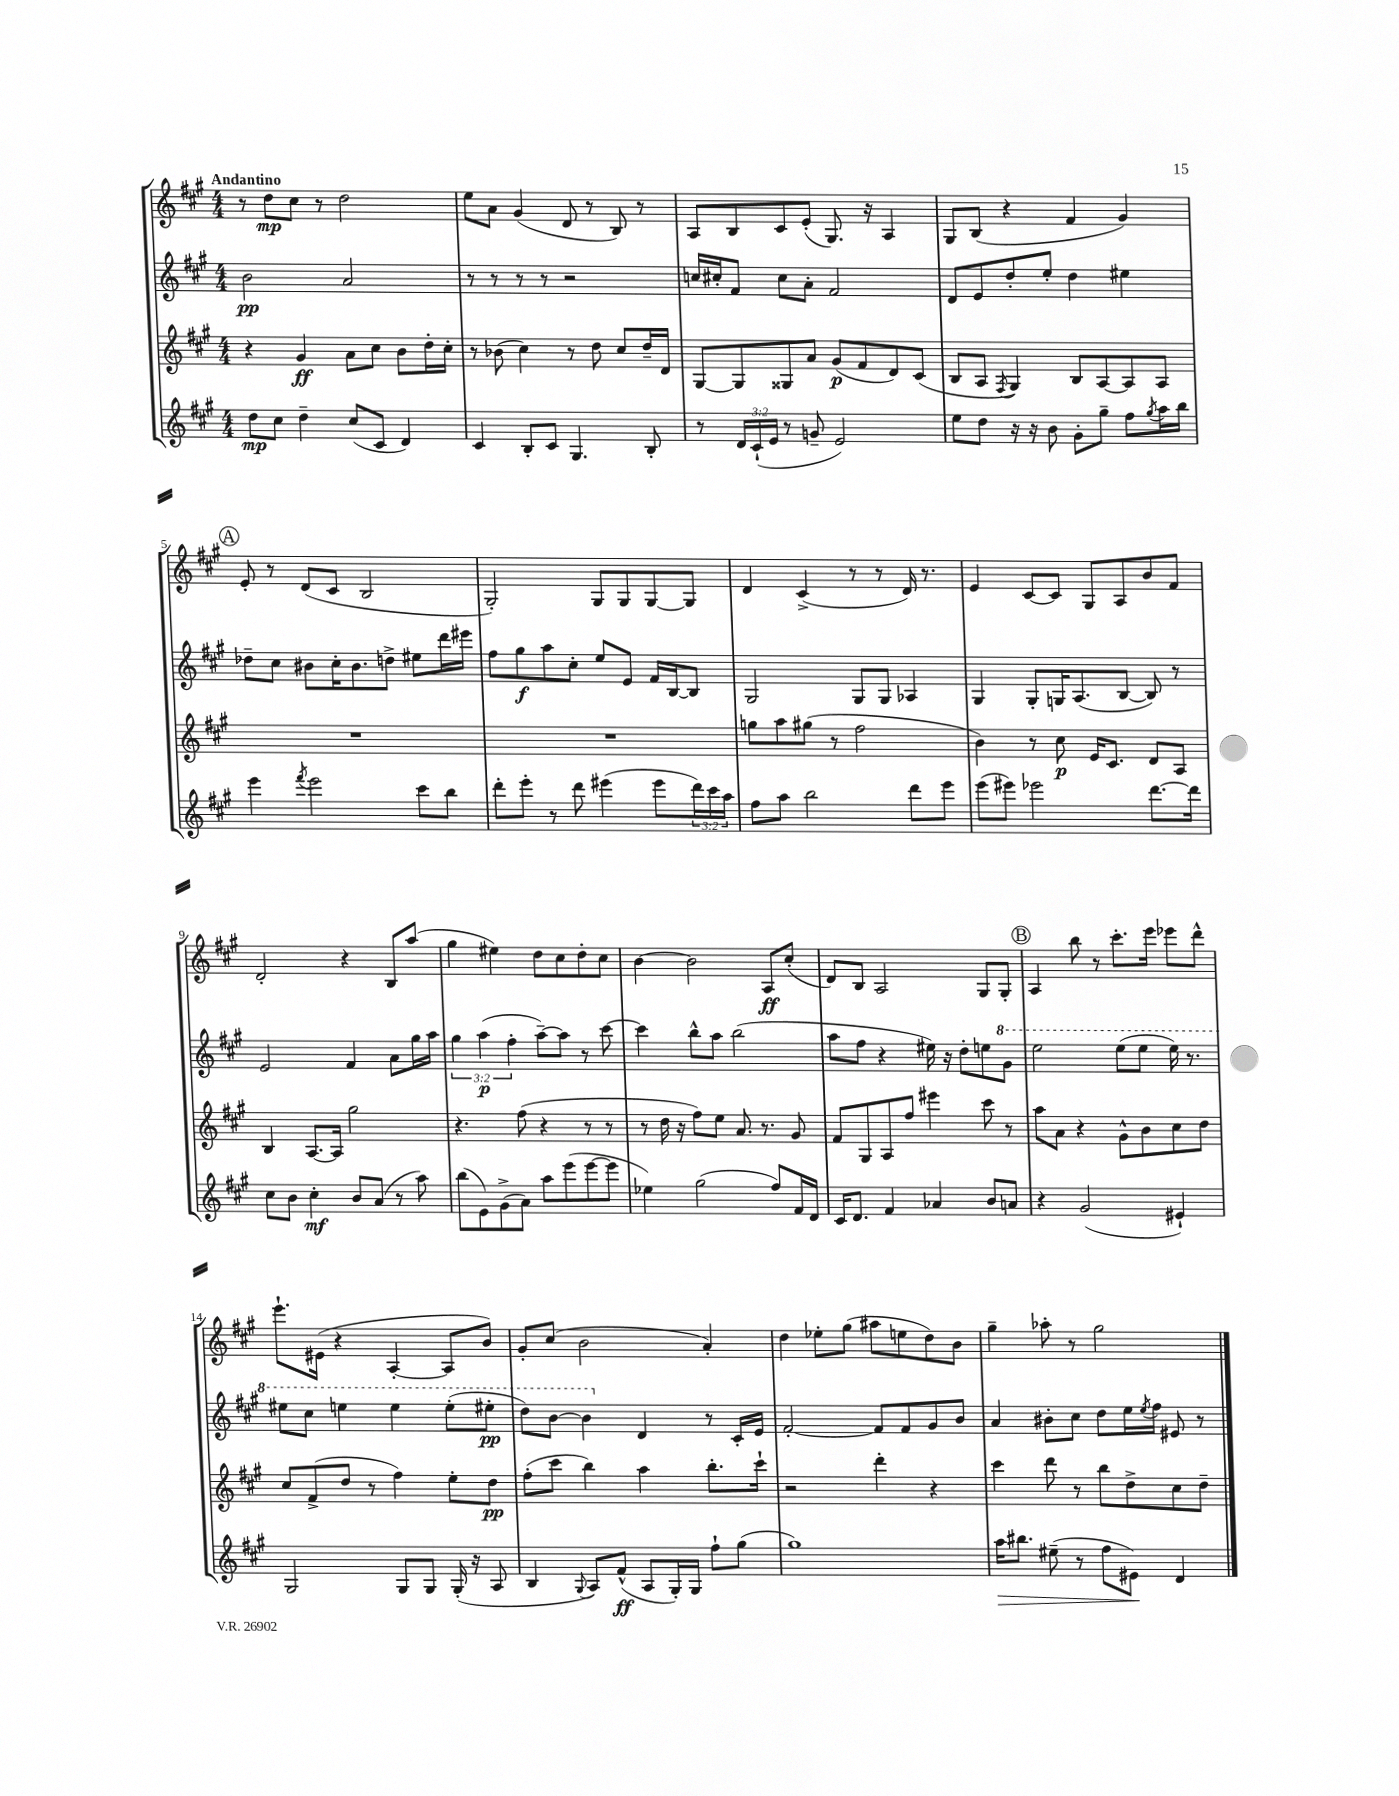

**kern	**dynam	**kern	**dynam	**kern	**dynam	**kern	**dynam
*part4	*part4	*part3	*part3	*part2	*part2	*part1	*part1
*staff4	*staff4	*staff3	*staff3	*staff2	*staff2	*staff1	*staff1
*clefG2	*	*clefG2	*	*clefG2	*	*clefG2	*
*k[f#c#g#]	*	*k[f#c#g#]	*	*k[f#c#g#]	*	*k[f#c#g#]	*
*M4/4	*	*M4/4	*	*M4/4	*	*M4/4	*
=1	=1	=1	=1	=1	=1	=1	=1
!	!	!	!	!	!	!LO:TX:a:B:t=Andantino	!
8dd\L	mp	4r	.	2b\	pp	8r	.
8cc#\J	.	.	.	.	.	8dd\L	mp
4dd~\	.	4g#/	ff	.	.	8cc#\J	.
.	.	.	.	.	.	8r	.
(8cc#/L	.	8a\L	.	2a/	.	2dd\	.
8c#/J	.	8cc#\J	.	.	.	.	.
4d/)	.	8b\L	.	.	.	.	.
.	.	16dd'\L	.	.	.	.	.
.	.	16cc#'\JJ	.	.	.	.	.
=2	=2	=2	=2	=2	=2	=2	=2
4c#/	.	8r	.	8r	.	8ee\L	.
.	.	(8b-X\	.	8r	.	8a\J	.
8B'/L	.	4cc#\)	.	8r	.	(4g#/	.
8c#/J	.	.	.	8r	.	.	.
4.G#/	.	8r	.	2r	.	8d/	.
.	.	8dd\	.	.	.	8r	.
.	.	8cc#/L	.	.	.	8B/)	.
8B'/	.	16dd~/L	.	.	.	8r	.
.	.	16d/JJ	.	.	.	.	.
=3	=3	=3	=3	=3	=3	=3	=3
8r	.	[8G#/L	.	16ccn/LL	.	8A/L	.
.	.	.	.	16cc#X'/J	.	.	.
24d/LL	.	8G#/]	.	8f#/J	.	8B/	.
(24c#`/	.	.	.	.	.	.	.
24e/JJ	.	.	.	.	.	.	.
8r	.	8G##X/	.	8cc#\L	.	8c#/	.
8gn~/	.	8a/J	.	8a'\J	.	(8e'/J	.
2e/)	.	(8g#/L	p	2f#/	.	8.G#/)	.
.	.	8f#/	.	.	.	.	.
.	.	.	.	.	.	16r	.
.	.	8d/)	.	.	.	4A/	.
.	.	(8c#/J	.	.	.	.	.
=4	=4	=4	=4	=4	=4	=4	=4
8ee\L	.	8B/L	.	8d/L	.	8G#/L	.
8dd\J	.	8A/J	.	8e/	.	(8B/J	.
.	.	8qF#/	.	.	.	.	.
16r	.	4G#/)	.	8dd'/	.	4r	.
16r	.	.	.	.	.	.	.
8b\	.	.	.	8ee'/J	.	.	.
8g#'\L	.	8B/L	.	4dd\	.	4f#/	.
8gg#~\J	.	[8A/	.	.	.	.	.
8ff#\L	.	8A/]	.	4ee#X\	.	4g#/)	.
8qgg#/	.	.	.	.	.	.	.
16aa\L	.	8A/J	.	.	.	.	.
16bb\JJ	.	.	.	.	.	.	.
!!LO:LB:g=z
!!LO:REH:place=s1:t=A
=5	=5	=5	=5	=5	=5	=5	=5
4eee\	.	1r	.	8dd-X~\L	.	8e'/	.
.	.	.	.	8cc#\J	.	8r	.
8qfff#/	.	.	.	.	.	.	.
2eee\	.	.	.	8b#X\L	.	(8d/L	.
.	.	.	.	16cc#'\K	.	8c#/J	.
.	.	.	.	8.b#\	.	.	.
.	.	.	.	.	.	2B/	.
.	.	.	.	8ddn^\J	.	.	.
8ccc#\L	.	.	.	8ee#X\L	.	.	.
8bb\J	.	.	.	16ddd\L	.	.	.
.	.	.	.	16eee#X\JJ	.	.	.
=6	=6	=6	=6	=6	=6	=6	=6
8ddd'\L	.	1r	.	8ff#\L	.	2G#'/)	.
8eee'\J	.	.	.	8gg#\	f	.	.
8r	.	.	.	8aa\	.	.	.
8ddd\	.	.	.	8cc#'\J	.	.	.
(4eee#X\	.	.	.	8ee/L	.	8G#/L	.
.	.	.	.	8e/J	.	8G#/	.
8eee#\L	.	.	.	16f#/LL	.	[8G#/	.
.	.	.	.	[16B/J	.	.	.
24ddd\L)	.	.	.	8B/J]	.	8G#/J]	.
24ccc#\	.	.	.	.	.	.	.
24aa\JJ	.	.	.	.	.	.	.
=7	=7	=7	=7	=7	=7	=7	=7
8ff#\L	.	8ggn\L	.	2G#/	.	4d/	.
8aa\J	.	8aa\	.	.	.	.	.
2bb\	.	(8gg#X\J	.	.	.	(4c#^/	.
.	.	8r	.	.	.	.	.
.	.	2ff#\	.	8G#/L	.	8r	.
.	.	.	.	8G#/J	.	8r	.
8ddd\L	.	.	.	4A-X/	.	16d/)	.
.	.	.	.	.	.	8.r	.
8eee\J	.	.	.	.	.	.	.
=8	=8	=8	=8	=8	=8	=8	=8
(8eee\L	.	4b\)	.	4G#/	.	4e/	.
8eee#X\J)	.	.	.	.	.	.	.
2eee-X\	.	8r	.	8G#'/L	.	[8c#/L	.
.	.	8cc#\	p	16Gn/K	.	8c#/J]	.
.	.	.	.	(8.A/	.	.	.
.	.	16e/KL	.	.	.	8G#/L	.
.	.	8.c#/J	.	.	.	.	.
.	.	.	.	[8B/J	.	8A/	.
[8.ddd\L	.	8d/L	.	8B/])	.	8b/	.
.	.	8A/J	.	8r	.	8f#/J	.
16ddd\Jk]	.	.	.	.	.	.	.
!!LO:LB:g=z
=9	=9	=9	=9	=9	=9	=9	=9
8cc#\L	.	4B/	.	2e/	.	2d'/	.
8b\J	.	.	.	.	.	.	.
4cc#'\	mf	[8.A/L	.	.	.	.	.
.	.	16A/Jk]	.	.	.	.	.
8b/L	.	2gg#\	.	4f#/	.	4r	.
(8a/J	.	.	.	.	.	.	.
8r	.	.	.	8a\L	.	8B/L	.
8aa\)	.	.	.	16gg#\L	.	(8aa/J	.
.	.	.	.	16aa\JJ	.	.	.
=10	=10	=10	=10	=10	=10	=10	=10
(8bb\L	.	4.r	.	6gg#\	.	4gg#\	.
8e\)	.	.	.	.	.	.	.
.	.	.	.	(6aa\	p	.	.
(8g#^\	.	.	.	.	.	4ee#X\)	.
.	.	.	.	6ff#'\	.	.	.
8a\J)	.	(8ff#\	.	.	.	.	.
8aa\L	.	4r	.	[8aa~\L)	.	8dd\L	.
(8eee\	.	.	.	8aa\J]	.	8cc#\	.
[8eee\	.	8r	.	8r	.	8dd'\	.
8eee\J]	.	8r	.	[8ccc#\	.	8cc#\J	.
=11	=11	=11	=11	=11	=11	=11	=11
4ee-X\)	.	8r	.	4ccc#\]	.	[4b\	.
.	.	16dd\	.	.	.	.	.
.	.	16r	.	.	.	.	.
(2gg#\	.	8ff#\L)	.	8bb^^\L	.	2b\]	.
.	.	8ee\J	.	8aa\J	.	.	.
.	.	8.a/	.	(2bb\	.	.	.
.	.	8.r	.	.	.	.	.
8ff#/L)	.	.	.	.	.	8A/L	ff
16f#/L	.	8g#/	.	.	.	(8cc#'/J	.
16d/JJ	.	.	.	.	.	.	.
=12	=12	=12	=12	=12	=12	=12	=12
16c#/KL	.	8f#/L	.	8aa\L	.	8d/L)	.
8.d/J	.	.	.	.	.	.	.
.	.	8G#/	.	8ff#\J	.	8B/J	.
4f#/	.	8A/	.	4r	.	2A/	.
.	.	8ff#/J	.	.	.	.	.
4a-X/	.	4eee#X\	.	16ee#X\)	.	.	.
.	.	.	.	16r	.	.	.
.	.	.	.	8dd'\L	.	.	.
8b/L	.	8ccc#\	.	8een\	.	8G#/L	.
*	*	*	*	*8va	*	*	*
8an/J	.	8r	.	8gg#\J	.	8G#'/J	.
!!LO:REH:place=s1:t=B
=13	=13	=13	=13	=13	=13	=13	=13
4r	.	8aa\L	.	2eee\	.	4A/	.
.	.	8a\J	.	.	.	.	.
(2g#/	.	4r	.	.	.	8bb\	.
.	.	.	.	.	.	8r	.
.	.	8g#^^\L	.	(8eee\L	.	8.ccc#'\L	.
.	.	8b\	.	8eee\J	.	.	.
.	.	.	.	.	.	16eee\Jk	.
4e#X`/)	.	8cc#\	.	16eee\)	.	8eee-X\L	.
.	.	.	.	8.r	.	.	.
.	.	8dd\J	.	.	.	8ddd^^\J	.
!!LO:LB:g=z
=14	=14	=14	=14	=14	=14	=14	=14
2G#/	.	8cc#/L	.	8eee#X\L	.	8.eee`\L	.
.	.	(8f#^/	.	8ccc#\J	.	.	.
.	.	.	.	.	.	(16e#X\Jk	.
.	.	8dd/J	.	4eeen\	.	4r	.
.	.	8r	.	.	.	.	.
8G#/L	.	4ff#\)	.	4eee\	.	[4A'/	.
8G#/J	.	.	.	.	.	.	.
(16G#'/	.	8ee'\L	.	(8eee'\L	.	8A/L]	.
16r	.	.	.	.	.	.	.
8A/	.	8dd\J	pp	8eee#X'\J	pp	8b/J)	.
=15	=15	=15	=15	=15	=15	=15	=15
4B/	.	(8ff#'\L	.	8ddd\L)	.	8g#'/L	.
.	.	8ccc#\J	.	[8bb\J	.	(8cc#/J	.
8qqG#/	.	.	.	.	.	.	.
8A/L)	.	4bb\)	.	4bb\]	.	2b\	.
(8f#^^/J	ff	.	.	.	.	.	.
*	*	*	*	*X8va	*	*	*
8A/L	.	4aa\	.	4d/	.	.	.
16G#'/L)	.	.	.	.	.	.	.
16G#/JJ	.	.	.	.	.	.	.
8ff#`\L	.	8.bb'\L	.	8r	.	4a'/)	.
(8gg#\J	.	.	.	16c#'/LL	.	.	.
.	.	16ccc#`\Jk	.	16e/JJ	.	.	.
=16	=16	=16	=16	=16	=16	=16	=16
1gg#)	.	2r	.	[2f#'/	.	4dd\	.
.	.	.	.	.	.	8ee-X'\L	.
.	.	.	.	.	.	(8gg#\J	.
.	.	4ddd'\	.	8f#/L]	.	8aa#X\L	.
.	.	.	.	8f#/	.	8een\	.
.	.	4r	.	8g#/	.	8dd\)	.
.	.	.	.	8b/J	.	8b\J	.
=17	=17	=17	=17	=17	=17	=17	=17
!	!LO:HP:b	!	!	!	!	!	!
16aa\KL	>	4ccc#\	.	4a/	.	4gg#~\	.
8.bb#X\J	.	.	.	.	.	.	.
(8ee#X~\	.	8ddd\	.	8b#X'\L	.	8aa-X'\	.
8r	.	8r	.	8cc#\J	.	8r	.
8ff#\L	.	8bb\L	.	8dd\L	.	2gg#\	.
8e#X\J)	.	8dd^\	.	16ee\L	.	.	.
.	.	.	.	8qee/	.	.	.
.	.	.	.	16ff#\JJ	.	.	.
4d/	]	8cc#\	.	8e#X/	.	.	.
.	.	8dd~\J	.	8r	.	.	.
==	==	==	==	==	==	==	==
*-	*-	*-	*-	*-	*-	*-	*-
